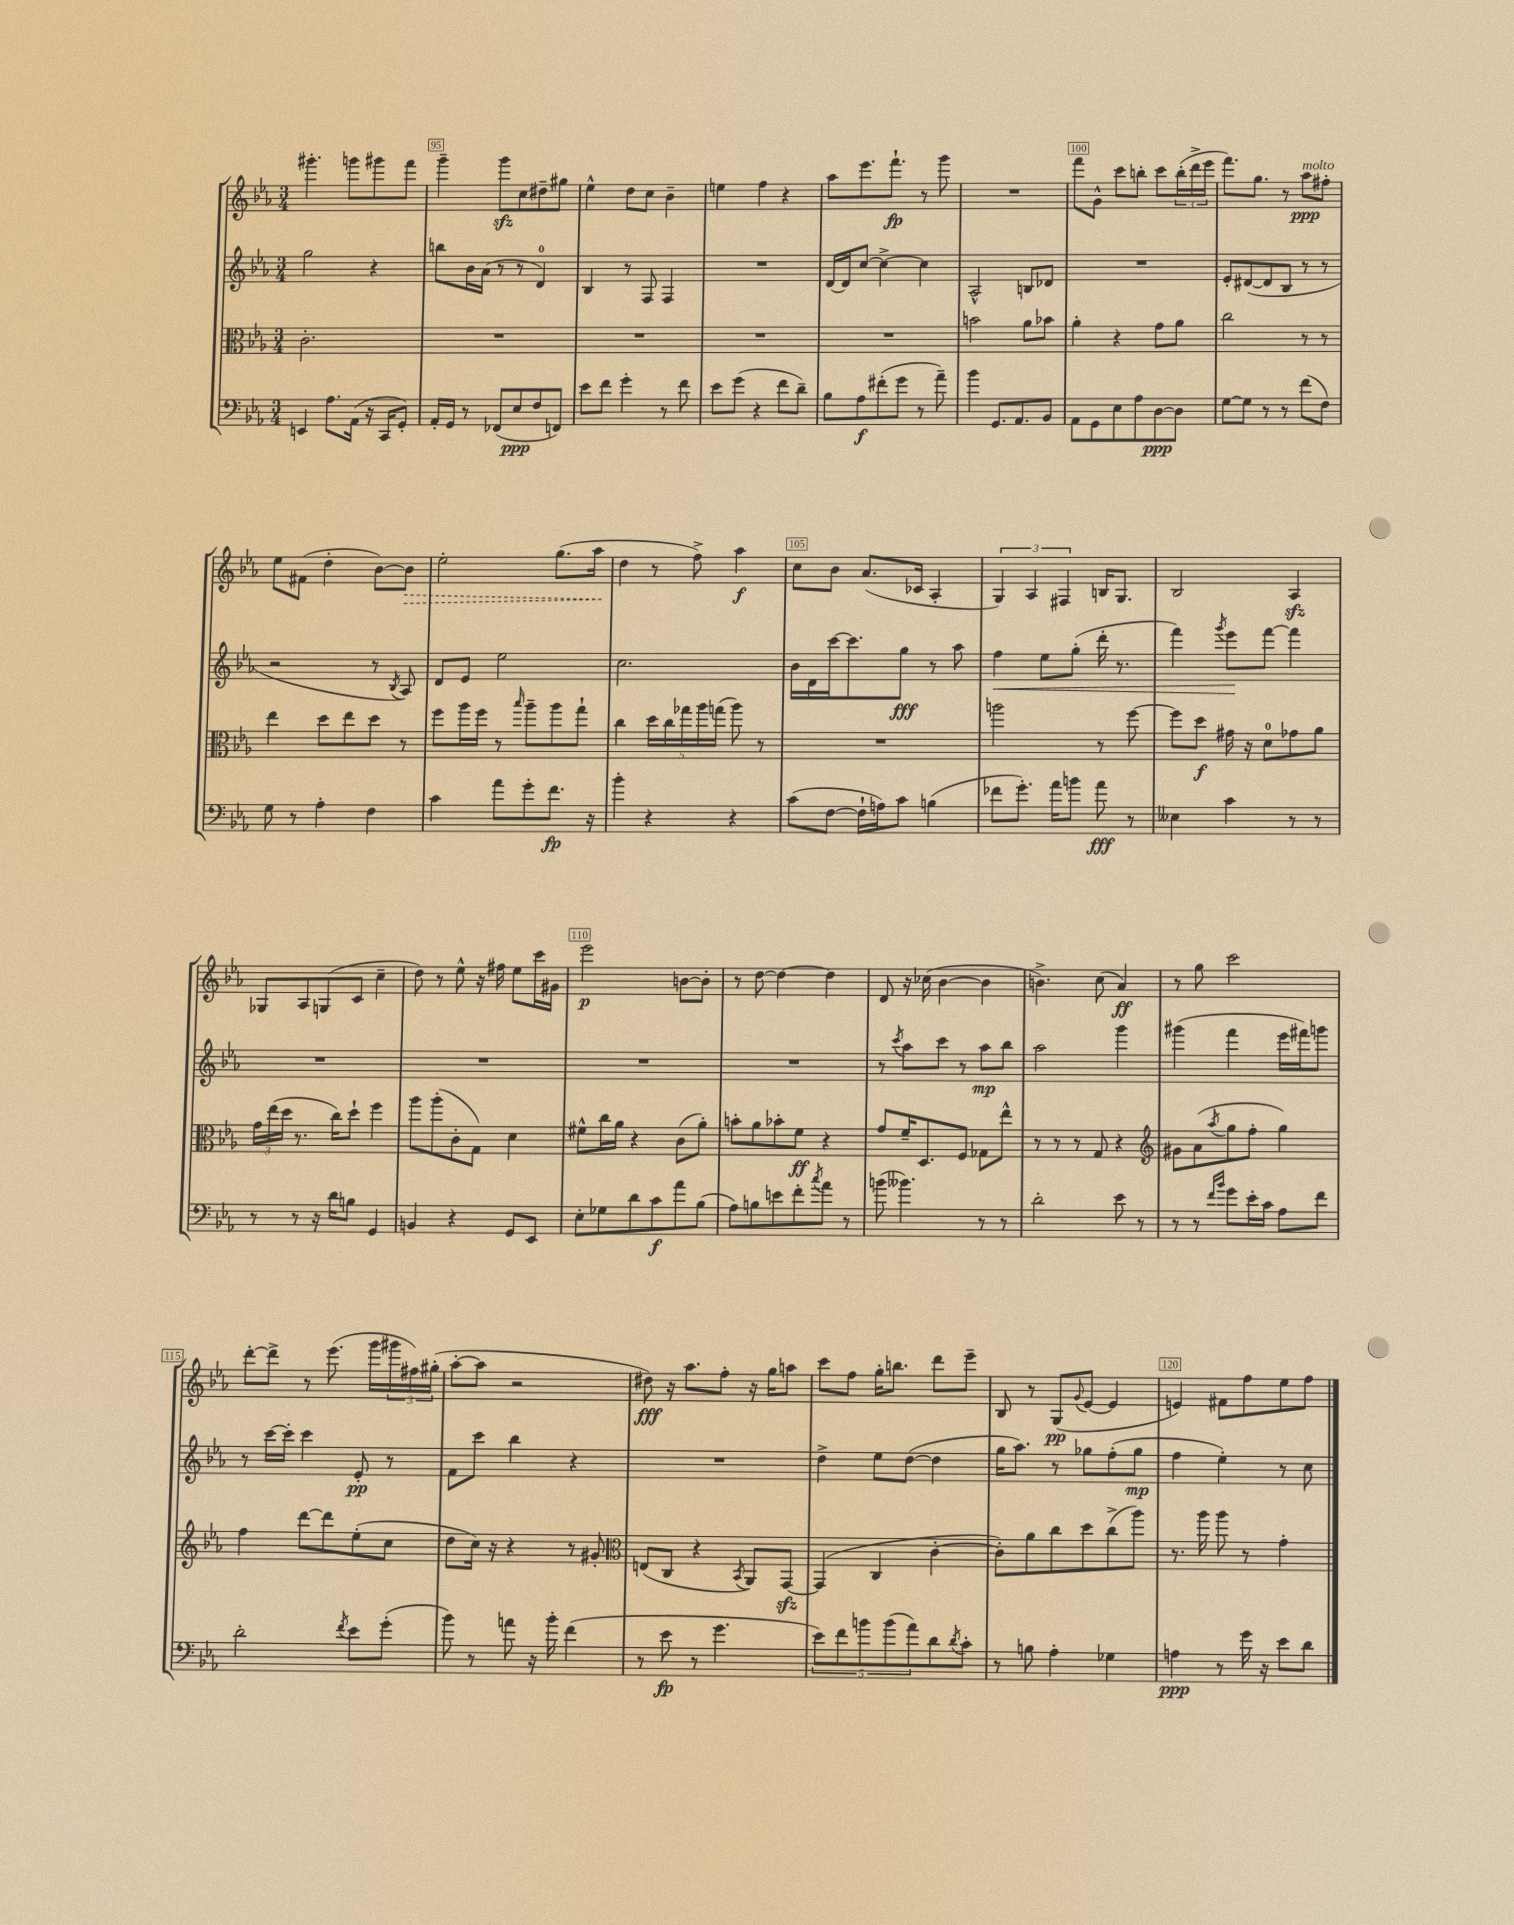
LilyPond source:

<<
\new StaffGroup <<
\new Staff = "s0" {
    \clef treble \key ees \major \numericTimeSignature \time 3/4
    gis'''4.-. g'''8 gis'''8 f'''8 |
    g'''4-- g'''8\sfz c''8 dis''8-- gis''8 |
    ees''4-^ d''8 c''8 bes'4-- |
    e''4 f''4 r4 |
    aes''8 ees'''8. f'''8.-!\fp r8 g'''8 |
    R2. |
    f'''8 g'8-^ c'''8 b''8-. c'''8 \tuplet 3/2 { b''16-.( d'''16-> ees'''16 } |
    f'''8.) g''8. r8 aes''8\ppp^\markup { \italic "molto" } fis''8-. |
    ees''8 fis'8( d''4-. bes'8~) \once \override Hairpin.style = #'dashed-line bes'8\> |
    ees''2-. g''8.( aes''16\! |
    d''4 r8 f''8->) aes''4\f |
    c''8 bes'8 aes'8.( ces'16 aes4-. |
    \tuplet 3/2 { g4) aes4 fis4 } b16 g8. |
    bes2 aes4\sfz |
    ges8 aes8 g8( c'8 c''4-- |
    d''8) r8 ees''8-^ r16 fis''16 ees''8 c'''16 gis'16 |
    ees'''2\p b'8~ b'8-. |
    r8 d''8~ d''4~ d''4 |
    d'8 r16 ces''16( bes'4~ bes'4 |
    b'4.->) c''8( aes'4\ff) |
    r8 g''8 c'''2 |
    d'''8~-. d'''8-> r8 ees'''8.( g'''16 \tuplet 3/2 { gis'''16 fis''16) gis''16-.( } |
    aes''8~-. aes''8 r2 |
    dis''8\fff) r16 aes''8. f''8-. r16 g''16 a''8 |
    c'''8 f''8 g''16-. b''8. d'''8 ees'''8-- |
    bes8 r8 g8\pp( \appoggiatura { g'8 } ees'8~ ees'4 |
    e'4) fis'8 f''8 ees''8 f''8 \bar "|." |
}
\new Staff = "s1" {
    \clef treble \key ees \major \numericTimeSignature \time 3/4
    g''2 r4 |
    b''8 bes'16 aes'16( r8 r8 d'4-0) |
    bes4 r8 f8 f4 |
    R2. |
    d'16~ d'16 c''8~ c''4~-> c''4 |
    aes2-^ b8 des'8 |
    R2. |
    ees'8-. dis'8~( dis'8 bes8 r8 r8 |
    r2 r8 \acciaccatura { bes8 } aes8) |
    d'8 ees'8 ees''2 |
    c''2. |
    bes'16 d'16 c'''16~ c'''8. g''8\fff r8 aes''8 |
    f''4\< ees''8 g''8-.( d'''16-. r8. |
    f'''4) \acciaccatura { g'''8 } ees'''8\! f'''8~ f'''4 |
    R2. |
    R2. |
    R2. |
    R2. |
    r8 \acciaccatura { c'''8 } aes''8 c'''8 r8 aes''8\mp bes''8 |
    aes''2 g'''4 |
    gis'''4( f'''4 ees'''16 fis'''16) g'''8 |
    r8 c'''16~ c'''16-. c'''4 ees'8-.\pp r8 |
    f'8 c'''8 bes''4 r4 |
    R2. |
    d''4-> ees''8 d''8~( d''4 |
    g''16 aes''8.) r8 ges''8 f''8-.( ges''8\mp |
    f''4 ees''4-.) r8 c''8 \bar "|." |
}
\new Staff = "s2" {
    \clef alto \key ees \major \numericTimeSignature \time 3/4
    c'2.-. |
    R2. |
    R2. |
    R2. |
    R2. |
    b'2 aes'8 bes'8 |
    aes'4-. r4 g'8 aes'8 |
    c''2 r8 r8 |
    ees''4 d''8 ees''8 d''8 r8 |
    f''8 aes''16 f''16 r8 \grace { bes''16 } aes''8-- aes''8 g''8-! |
    c''4 \tuplet 5/4 { d''16 c''16 ges''16 aes''16 g''16( } aes''8) r8 |
    R2. |
    a''2 r8 f''8~ |
    f''8 d''8\f gis'16 r16 d'8-0 ges'8 aes'8 |
    \tuplet 3/2 { g'16 ees''16( d''16 } r8. c''16) d''8-! f''4 |
    aes''8 aes''8-.( c'8-. g8) d'4 |
    fis'8-^ c''16 aes'16 r4 c'8( aes'8-.) |
    b'8-. aes'8 bes'8-. f'8\ff r4 |
    g'8 f'16-- d8. f8 ges8 ees''8-^ |
    r8 r8 r8 g8 r4 |
    \clef treble gis'8 aes'8( \acciaccatura { aes''8 } g''8 f''8-. g''4) |
    f''4 d'''8~ d'''8 ees''8-.( c''8 |
    d''8 c''16) r16 r4 r8 gis'8-. |
    \clef alto e8( c8 r4 \acciaccatura { bes,8 } aes,8) g,8~\sfz |
    g,4( c4 c'4~-. |
    c'8-.) aes'8 c''8 d''8 c''8->( aes''8) |
    r8. aes''16 aes''8 r8 g'4-. \bar "|." |
}
\new Staff = "s3" {
    \clef bass \key ees \major \numericTimeSignature \time 3/4
    e,4 aes8. aes,16( r16 c,16 g,8-.) |
    aes,16-. g,16 r8 fes,8( ees8\ppp f8 f,8) |
    ees'8 f'8 g'4-. r8 f'8 |
    ees'8 g'8( r4 f'8 d'8--) |
    bes8 aes8\f fis'8-.( g'8 r8 aes'8--) |
    bes'4 g,8. aes,8. bes,8 |
    aes,8 g,8 ees8 aes8 d8~\ppp d8 |
    g8~ g8 r8 r8 f'8( f8) |
    g8 r8 aes4-. f4 |
    c'4 aes'8 g'8-. f'8.\fp r16 |
    bes'4-. r4 r4 |
    c'8( f8~ f16-! a16) c'8 b4( |
    fes'8 g'8.-.) aes'16 b'8 aes'8\fff r8 |
    eeses4 c'4 r8 r8 |
    r8 r8 r16 d'16 b8 g,4 |
    b,4 r4 g,8 ees,8 |
    ees8-. ges8 d'8 c'8\f aes'8 bes8( |
    aes8) b8 e'8 f'8-. \acciaccatura { c''8 } aes'8 r8 |
    b'8( beses'4.) r8 r8 |
    d'2-. ees'8 r8 |
    r8 r8 \grace { f'16 bes'16 } g'8 ees'16-. c'16 aes8 f'8 |
    d'2-. \acciaccatura { f'8 } ees'8 g'8-.( |
    bes'8) r8 a'8 r16 bes'16-. f'4( |
    r8 ees'8\fp r8 g'4. |
    \tuplet 5/4 { ees'8) f'8 b'8 b'8( aes'8) } d'8 \acciaccatura { d'8 } c'8-. |
    r8 b8 aes4-. ges4 |
    a4\ppp r8 g'16 r16 ees'8 d'8 \bar "|." |
}
>>
>>
\layout { \context { \Score currentBarNumber = #94 \override BarNumber.break-visibility = ##(#f #t #t) barNumberVisibility = #(every-nth-bar-number-visible 5) \override BarNumber.stencil = #(make-stencil-boxer 0.1 0.3 ly:text-interface::print) } }
